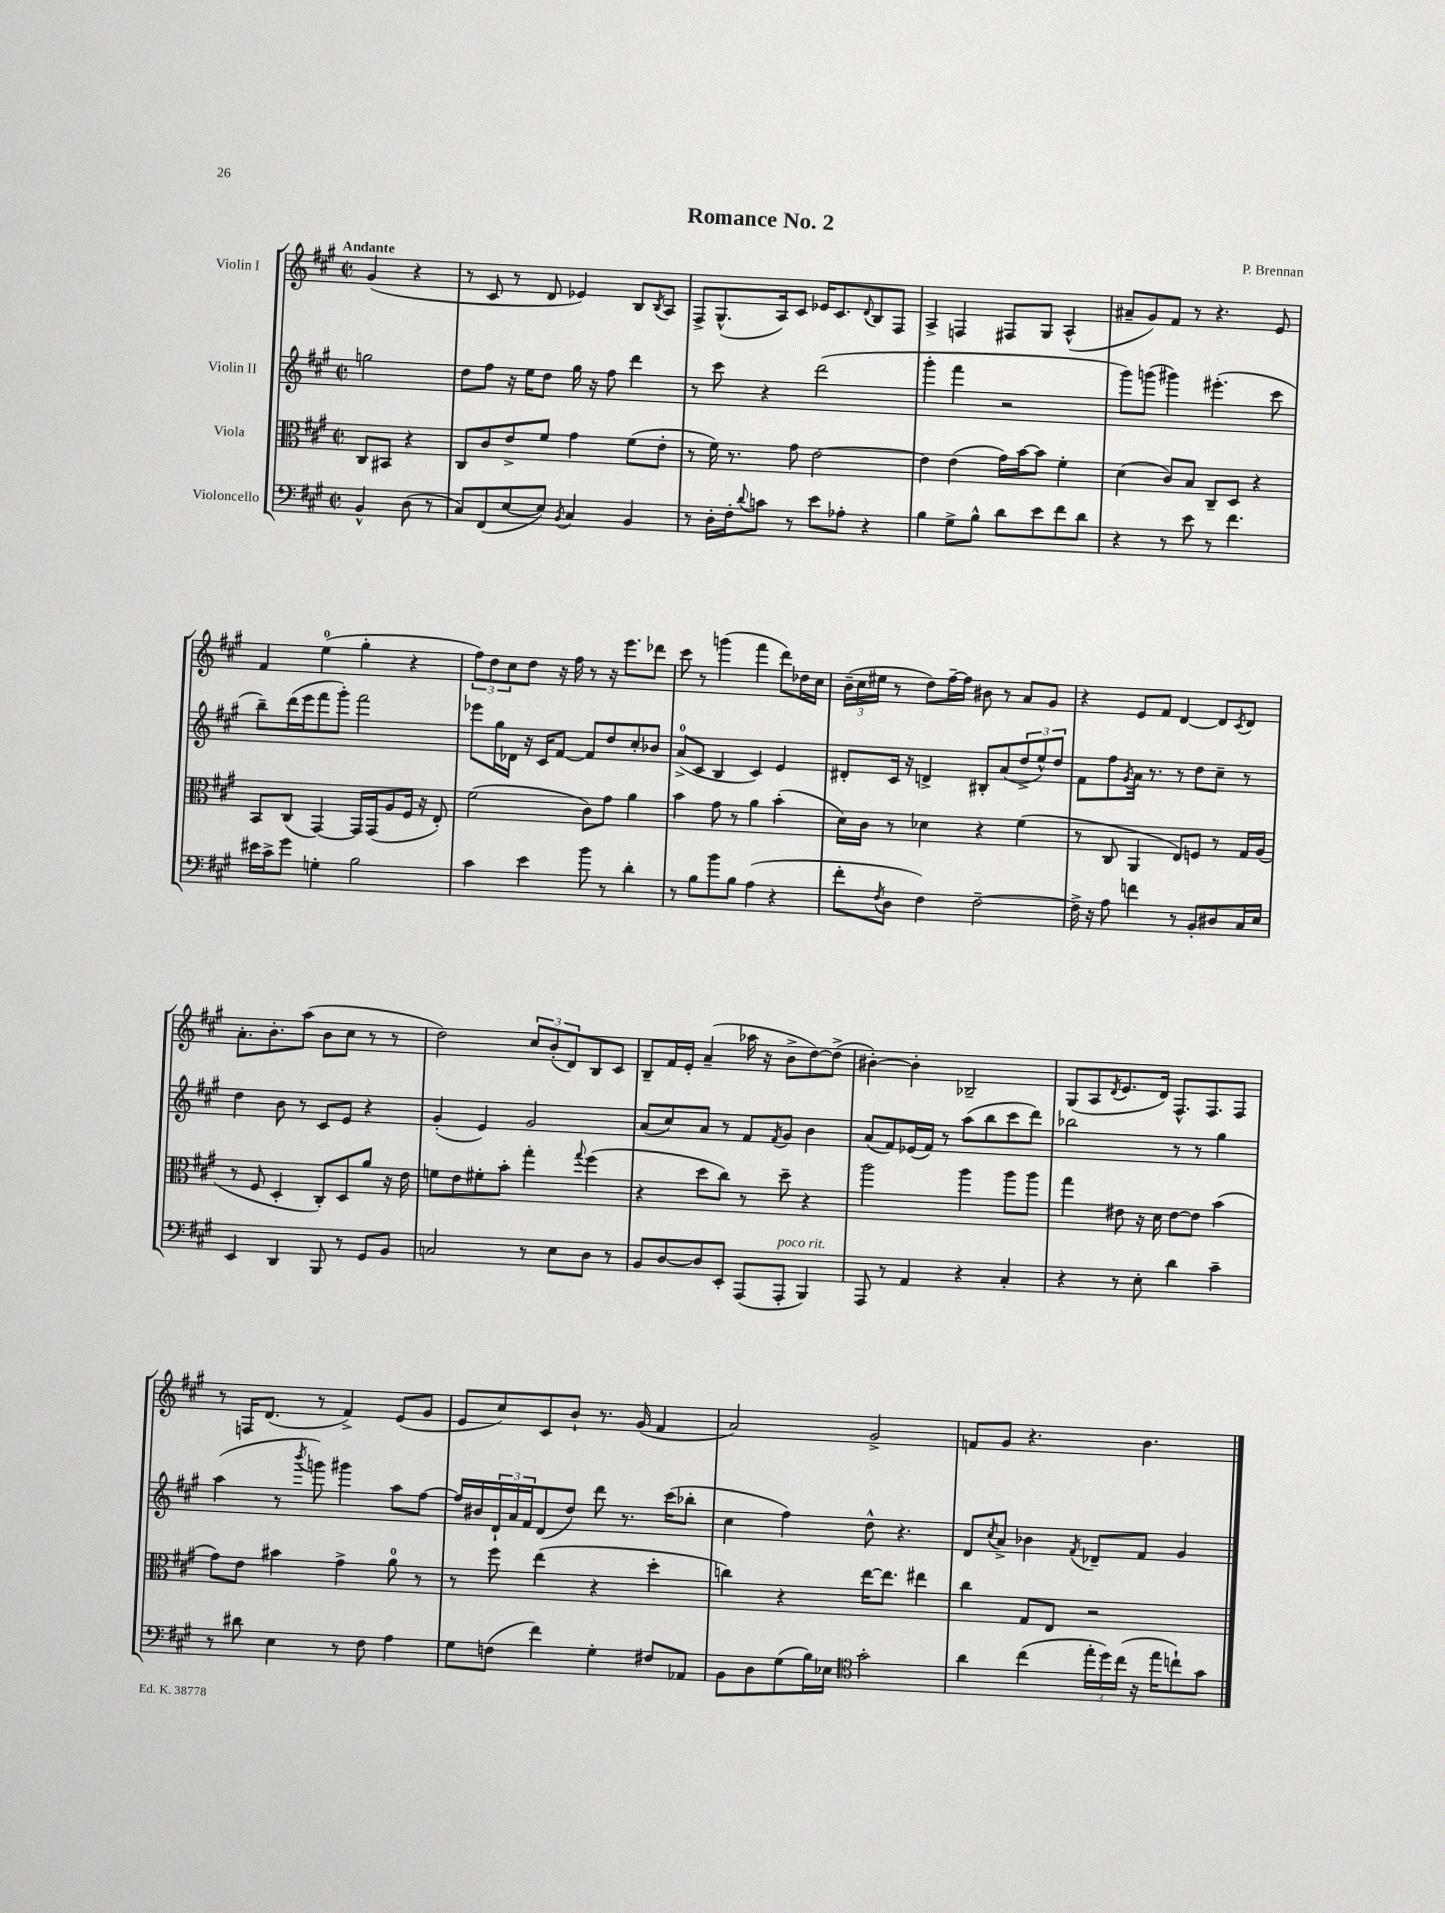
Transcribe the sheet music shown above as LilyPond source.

\header { title = "Romance No. 2" composer = "P. Brennan" }
<<
\new StaffGroup <<
\new Staff = "s0" \with { instrumentName = "Violin I" } {
    \clef treble \key a \major \defaultTimeSignature \time 2/2 \partial 2 \tempo "Andante"
    gis'4( r4 |
    r8 cis'8 r8 d'8 ees'4) b8 \acciaccatura { b8 } a8 |
    fis8-> gis8.-^( a16) cis'8 ees'16 cis'8. \appoggiatura { d'8 } b8 fis8 |
    a4-> f4 fis8 gis8 a4-^( |
    ais'8-- gis'8) fis'8 r8 r4. e'8 |
    fis'4 e''4-0( gis''4-. r4 |
    \tuplet 3/2 { fis''8) d''8 cis''8 } d''8 r16 fis''16 r8 r16 e'''8. des'''8 |
    cis'''8 r8 g'''4( fis'''4 d'''8) des''16 cis''16 |
    \tuplet 3/2 { b'16--( cis''16 eis''16 } r8 d''8) fis''16~-- fis''16 bis'8 r8 a'8 gis'8 |
    r4 e'8 fis'8 d'4~ d'8 \acciaccatura { cis'8 } d'8 |
    a'8.-. b'8.-. a''8( b'8 cis''8 r8 r8 |
    d''2) \tuplet 3/2 { cis''8 b'8-.( d'8) } b8 cis'8 |
    b8-- fis'16 e'16-. a'4--( aes''16 r16 b'8-> d''8~) d''8->( |
    bis'4~-.) bis'4-. bes2-- |
    gis8( a8 \acciaccatura { d'8 } e'8. d'16) fis8.-^ fis8. fis8 |
    r8 f16 d'8.( r8 fis'4->) e'8( gis'8 |
    e'8 cis''8) cis'8 b'8-! r8. gis'16( fis'4 |
    a'2) gis'2-> |
    f'8 gis'8 r4. b'4. \bar "|." |
}
\new Staff = "s1" \with { instrumentName = "Violin II" } {
    \clef treble \key a \major \defaultTimeSignature \time 2/2 \partial 2
    g''2 |
    d''8 fis''8 r16 e''16 d''8 gis''16 r16 fis''8 d'''4 |
    r8 cis'''8 r4 d'''2( |
    gis'''4-. fis'''4 r2 |
    gis'''8) g'''8( gis'''4) eis'''4.-.( cis'''8 |
    b''8--) d'''16( e'''16 fis'''8 gis'''8-.) fis'''2 |
    ees'''8 gis''16 des'16 r16 cis'16 fis'8~ fis'8 d''8 cis''8-. bes'8 |
    a'8-0->( cis'8 b4 cis'4) e'4 |
    dis'8-. cis'16 r16 d'4-> bis8-. a'8( \tuplet 3/2 { d''8-> e''8-^) d''8 } |
    fis'8 fis''8 \acciaccatura { gis'8 } a'16 r8. r8 d''8 cis''8-- r8 |
    d''4 b'8 r8 cis'8 e'8 r4 |
    gis'4-.( e'4) gis'2 |
    a'8( cis''8) a'8 r8 fis'8 \acciaccatura { fis'8 } gis'8 b'4 |
    a'8( fis'8) ees'16( fis'16) r8 a''8( b''8 cis'''8 d'''8) |
    bes''2 r8 r8 gis''4 |
    a''4( r8 \acciaccatura { b'''8 } g'''8) gis'''4 a''8 fis''8~ |
    fis''16 bis'16 \tuplet 3/2 { d'16-! a'16 fis'16 } d'8( d''8) d'''8 r8. cis'''16( bes''8-. |
    cis''4 fis''4) d''8-^ r4. |
    d'8 \acciaccatura { cis''8 } a'8-> bes'4 \acciaccatura { fis'8 } des'8-- fis'8 gis'4 \bar "|." |
}
\new Staff = "s2" \with { instrumentName = "Viola" } {
    \clef alto \key a \major \defaultTimeSignature \time 2/2 \partial 2
    cis8 bis,8 r4 |
    cis8 cis'8 e'8-> fis'8 gis'4 fis'8( e'8-. |
    r8 fis'16) r8. gis'8 e'2~ |
    e'4 e'4( gis'16) b'16~ b'8 fis'4-. |
    d'4( cis'8) b8 cis8-- d8 r4 |
    b,8 cis8( gis,4~) gis,16 gis,16( a8 fis16 r16 e8-.) |
    fis'2( cis'8) gis'8 a'4 |
    b'4 gis'8 r8 a'4 b'4-.( |
    d'16) cis'16 r8 des'4 r4 fis'4( |
    r8 cis8 a,4 e8) f8 r8 gis16 a16( |
    r8 fis8 d4-. cis8-.) d8 a'8 r16 e'16 |
    f'8 e'8 fis'8-. b'8-. gis''4-. \appoggiatura { gis''8 } fis''4( |
    r4 d''8 cis''8) r8 d''8-- r4 |
    a''2 a''4 a''8 a''8 |
    gis''4 eis'8 r16 d'16 eis'8~ eis'8 b'4( |
    gis'8) e'8 bis'4 gis'4-> a'8-0 r8 |
    r8 fis''8 e''4( r4 d''4-. |
    c''4) r4 e''16~ e''8. eis''4 |
    cis''4 gis8 e8 r2 \bar "|." |
}
\new Staff = "s3" \with { instrumentName = "Violoncello" } {
    \clef bass \key a \major \defaultTimeSignature \time 2/2 \partial 2
    b,4-^ d8( r8 |
    cis8) fis,8( e8~ e8) \acciaccatura { b,8 } cis4 b,4 |
    r8 d16-. fis16-. \appoggiatura { d'8 } c'8 r8 e'8 aes8-. r4 |
    b4 gis8-> b8-^ d'8 e'8 fis'8 d'8 |
    r4 r8 e'8 r8 fis'4. |
    eis'16 cis'16-> gis'8 g4-. b2 |
    cis'4 e'4 b'8 r8 d'4-. |
    r8 b8 b'8 b8 a4( r4 |
    fis'8-. \acciaccatura { fis8 } d8 fis4) fis2~-- |
    fis16-> r16 a8 f'4 r8 b,8-. dis8 cis16 e16 |
    e,4 d,4 b,,8 r8 gis,8 b,8 |
    c2 r8 e8 d8 r8 |
    b,8 d8~ d8 e,8-. a,,8( a,,8-.^\markup { \italic "poco rit." } b,,4) |
    a,,8 r8 a,4 r4 cis4-. |
    r4 r8 e8-. d'4 cis'4-- |
    r8 dis'8 e4 r8 fis8 a4 |
    gis8 f8( fis'4) gis4-. fis8 aes,8 |
    b,8 d8 gis8( b16) ees16 \clef tenor gis'2-. |
    a'4 cis''4( \tuplet 3/2 { e''16-. d''16) cis''16( } r16 e''16 c''8-!) gis'8 \bar "|." |
}
>>
>>
\layout { \context { \Score \remove "Bar_number_engraver" } }
